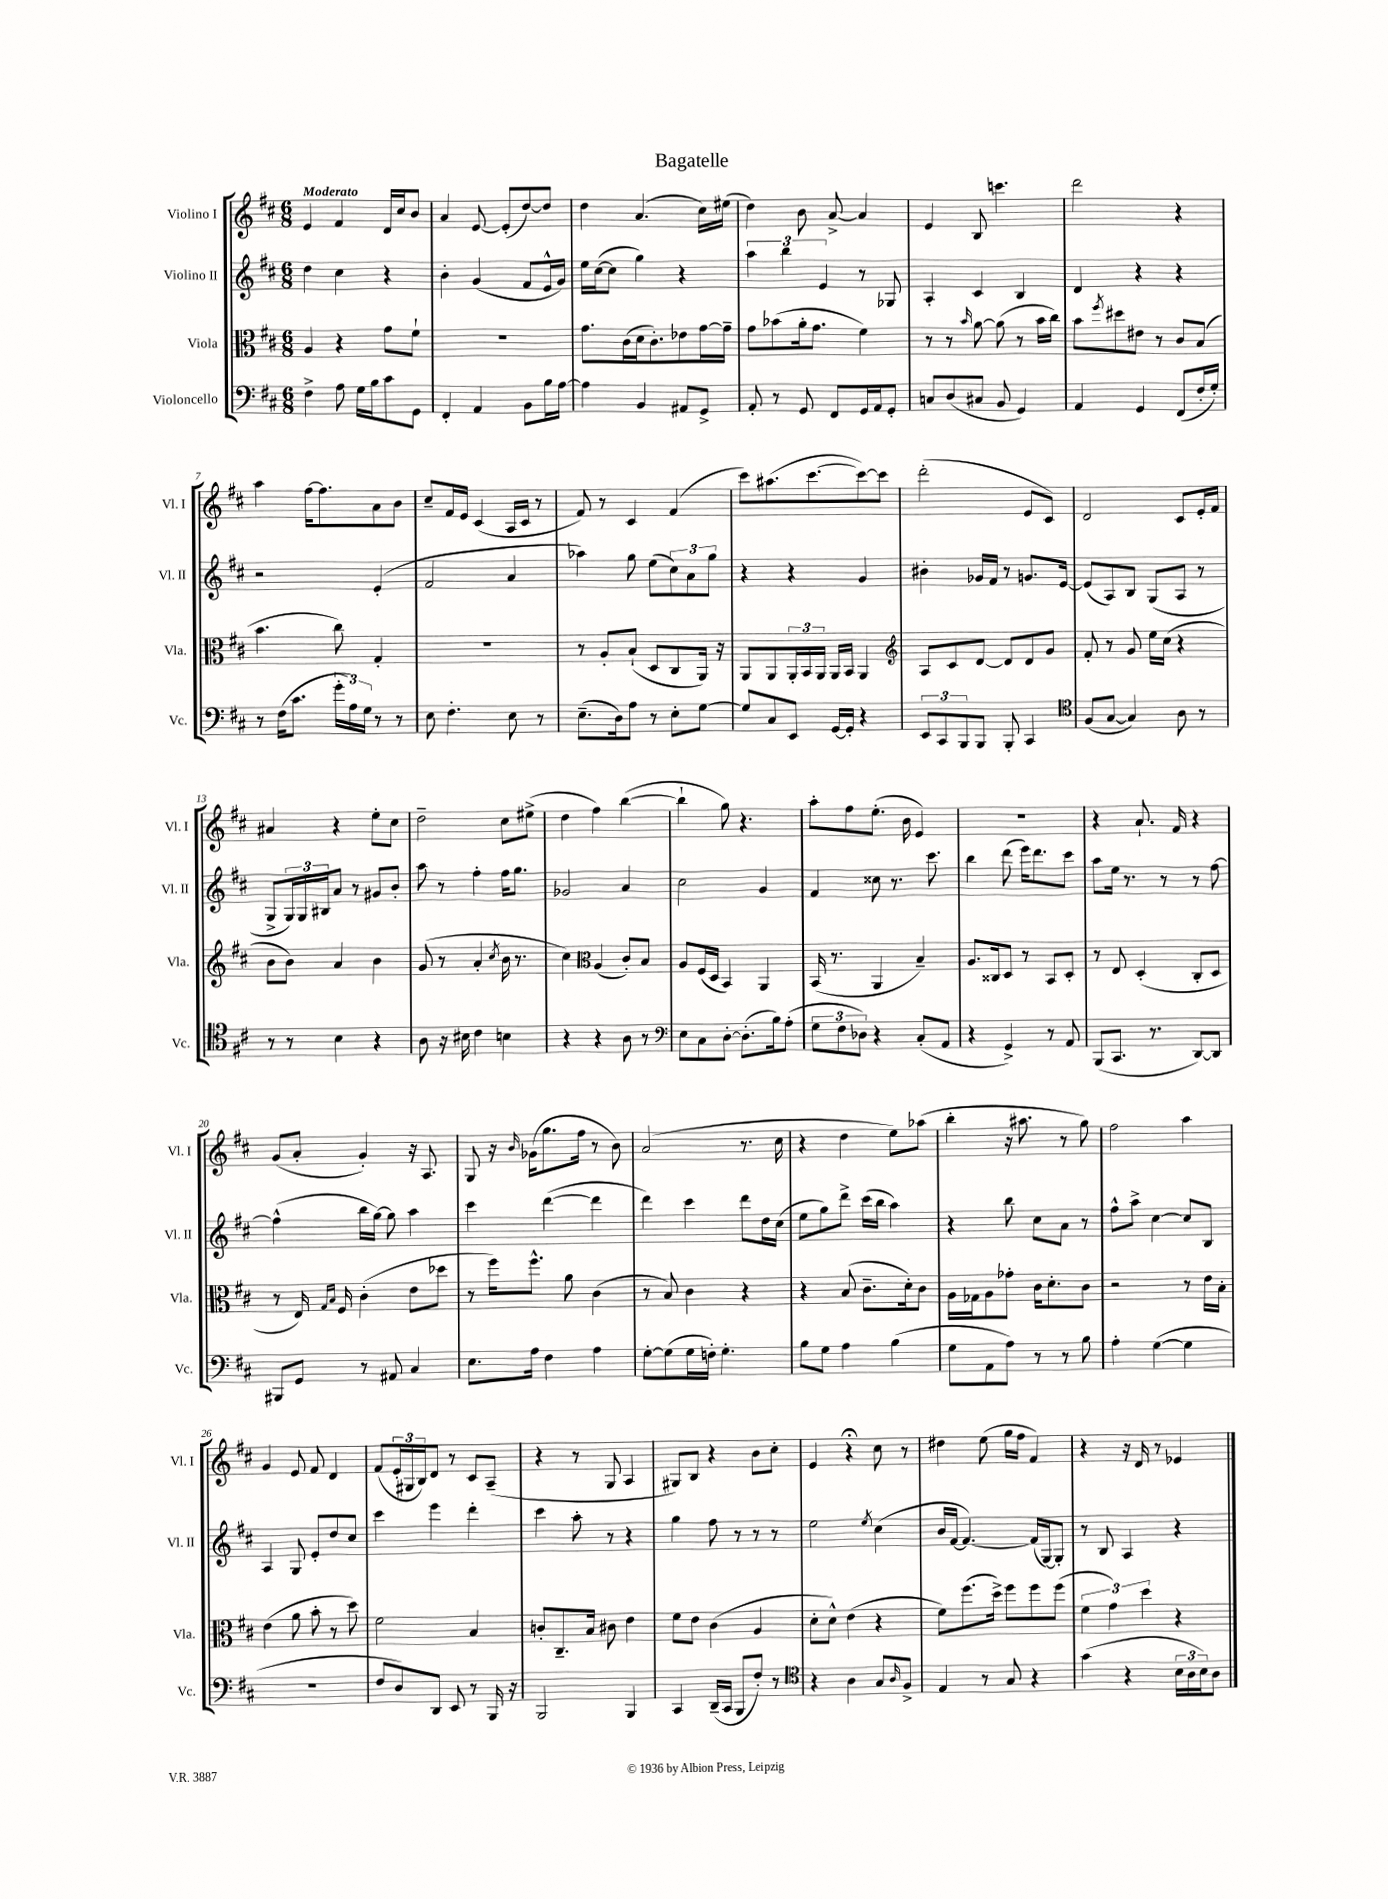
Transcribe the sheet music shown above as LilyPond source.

\header { title = "Bagatelle" }
<<
\new StaffGroup <<
\new Staff = "s0" \with { instrumentName = "Violino I" shortInstrumentName = "Vl. I" } {
    \clef treble \key d \major \numericTimeSignature \time 6/8 \tempo "Moderato"
    e'4 fis'4 d'16 cis''16 b'8 |
    a'4 e'8~ e'8-.( d''8~) d''8 |
    d''4 a'4.( cis''16) eis''16( |
    d''4) b'8 a'8~-> a'4 |
    e'4 b8 c'''4. |
    d'''2 r4 |
    a''4 fis''16~ fis''8. a'8 b'8 |
    cis''8-- fis'16 e'16 cis'4( a16 cis'16 r8 |
    fis'8) r8 cis'4 fis'4( |
    cis'''8) ais''8.( cis'''8.~ cis'''8~) cis'''8 |
    d'''2-.( e'8 cis'8) |
    d'2 cis'8 e'16-. fis'16 |
    ais'4 r4 e''8-. cis''8 |
    d''2-- cis''8 eis''8->( |
    d''4 fis''4) b''4~( |
    b''4-! g''8) r4. |
    a''8-. fis''8 e''8.-.( b'16 e'4) |
    R2. |
    r4 a'8.-! fis'16 r4 |
    g'8( a'8-. g'4-.) r16 a8. |
    g8 r16 \grace { b'16 } ges'16( g''8. fis''16 r8 b'8) |
    a'2( r8. cis''16 |
    r4 d''4 e''8) aes''8( |
    b''4-. r16 ais''8. r8 g''8) |
    fis''2 a''4 |
    g'4 e'8 fis'8 d'4 |
    fis'8( \tuplet 3/2 { e'16-. gis16 b16) } d'8 r8 cis'8 a8--( |
    r4 r8 g8 a4 |
    gis8) b8 r4 b'8 cis''8-. |
    e'4 r4\fermata cis''8 r8 |
    dis''4 e''8( g''16 fis''16 fis'4) |
    r4 r16 d'16 r8 ees'4 \bar "|." |
}
\new Staff = "s1" \with { instrumentName = "Violino II" shortInstrumentName = "Vl. II" } {
    \clef treble \key d \major \numericTimeSignature \time 6/8
    d''4 cis''4 r4 |
    b'4-. g'4( fis'8 e'16-^ g'16) |
    e''16 cis''16~( cis''8 g''4) r4 |
    \tuplet 3/2 { a''4 b''4 e'4 } r8 ges8 |
    a4-. cis'4 b4 |
    d'4 r4 r4 |
    r2 e'4-.( |
    fis'2 a'4 |
    aes''4) g''8 e''8( \tuplet 3/2 { cis''8) a'8 g''8 } |
    r4 r4 g'4 |
    bis'4-. ges'16 fis'16 r8 g'8. e'16~ |
    e'8( a8) b8 g8( a8 r8 |
    g8-> \tuplet 3/2 { g16) g16 bis16 } a'8 r8 gis'8 b'8-. |
    a''8 r8 fis''4-. fis''16 g''8. |
    ges'2 a'4 |
    cis''2 g'4 |
    fis'4 cisis''8 r8. cis'''8. |
    b''4 d'''8( e'''16) d'''8. cis'''8 |
    a''8 e''16 r8. r8 r8 fis''8~ |
    fis''4-^( b''16 g''16~) g''8 a''4 |
    cis'''4 d'''4~( d'''4 |
    d'''4) cis'''4 d'''8 d''16 cis''16( |
    e''8 g''8) d'''8-> cis'''16( b''16 a''4) |
    r4 b''8 cis''8 a'8 r8 |
    fis''8-^ a''8-> cis''4~ cis''8 b8 |
    a4 g8 e'8-. d''8 cis''8 |
    cis'''4 e'''4 d'''4-. |
    cis'''4 a''8-. r8 r4 |
    g''4 fis''8 r8 r8 r8 |
    e''2 \acciaccatura { e''8 } cis''4( |
    b'16 fis'16~ fis'4.~) fis'16( g16~) g8-. |
    r8 b8 a4 r4 \bar "|." |
}
\new Staff = "s2" \with { instrumentName = "Viola" shortInstrumentName = "Vla." } {
    \clef alto \key d \major \numericTimeSignature \time 6/8
    a4 r4 g'8 fis'8-! |
    R2. |
    g'8. cis'16( d'16 cis'8.-.) ees'8 g'16~ g'16-- |
    g'8 bes'8( a'16-. g'8. fis'4) |
    r8 r8 \grace { b'16 } a'8~ a'8( r8 b'16 cis''16) |
    b'8 \acciaccatura { fis''8 } dis''8 eis'8 r8 cis'8 b8( |
    b'4. cis''8) g4-. |
    R2. |
    r8 a8-. b8-!( d8 cis8 a,16) r16 |
    a,8 a,8 \tuplet 3/2 { a,16-. b,16 a,16 } a,16 b,16 a,4 |
    \clef treble a8 cis'8 d'8~ d'8 d'8 g'8 |
    fis'8-. r8 g'8 e''16 cis''16( r4 |
    b'8 b'8) a'4 b'4 |
    g'8( r8 a'4-. \acciaccatura { cis''8 } b'16 r8. |
    cis''4) \clef alto a4( cis'8-.) b8 |
    a8 fis16( d16 b,4) a,4 |
    b,16( r8. a,4 b4--) |
    a8. cisis16 d8 r8 b,8 d8-. |
    r8 e8 d4-.( cis8-. d8 |
    r8 e16) \grace { g16 b16 } fis16 cis'4-.( e'8 des''8 |
    r8 fis''16) fis''8.-^ a'8 cis'4( |
    r8 b8) cis'4 r4 |
    r4 b8( cis'8.-- d'16-.) cis'8 |
    a16 ges16 a8 ges'8-. cis'16 d'8.-. cis'8 |
    r2 r8 e'16 b16-. |
    e'4( a'8 b'8-. r8 d''8) |
    fis'2 b4 |
    c'8-. cis8.-- b16 cis'8 e'4 |
    fis'8 e'8 cis'4( a4 |
    d'8-. d'8-^) e'4( r4 |
    fis'8) fis''8.( d''16->) fis''8 fis''8 fis''8( |
    \tuplet 3/2 { fis'4 g'4) d''4 } r4 \bar "|." |
}
\new Staff = "s3" \with { instrumentName = "Violoncello" shortInstrumentName = "Vc." } {
    \clef bass \key d \major \numericTimeSignature \time 6/8
    fis4-> a8 g16 b16 cis'8 g,8 |
    fis,4-. a,4 b,8 b16 a16~ |
    a4 b,4 ais,8 g,8-> |
    a,8-. r8 g,8 fis,8 g,16 a,16 g,8-. |
    c8 d8( cis8 b,8 g,4) |
    a,4 g,4 fis,8( fis16-. g16-.) |
    r8 fis16( cis'8. \tuplet 3/2 { g'16-. a16) g16 } r8 r8 |
    e8 fis4.-. e8 r8 |
    e8.--( d16) a8 r8 e8-. g8~ |
    g8 cis8 e,8 g,16~ g,16-. r4 |
    \tuplet 3/2 { e,8 cis,8 b,,8 } b,,8 b,,8-. cis,4 |
    \clef tenor fis8( g8~ g4) a8 r8 |
    r8 r8 b4 r4 |
    a8 r16 bis16 cis'4 b4 |
    r4 r4 a8 r8 |
    \clef bass e8 cis8 d8~-. d8.-.( b16) a8-.( |
    \tuplet 3/2 { g8 fis8 des8) } r4 cis8-.( a,8 |
    r4 g,4->) r8 a,8 |
    b,,8( cis,8. r8. d,8~) d,8 |
    bis,,8 g,8 r8 ais,8 cis4 |
    e8. a16 fis4 a4 |
    g8~-. g8( g16 f16-.) g4.-. |
    b8 g8 a4 b4( |
    g8 a,8 a8) r8 r8 b8 |
    a4-. g4~( g4 |
    R2. |
    fis8 d8) d,8 e,8 r8 b,,16 r16 |
    b,,2 b,,4 |
    cis,4 d,16--( cis,16 b,,8 fis8-.) r8 |
    \clef tenor r4 a4 g8 \grace { a16 } fis8-> |
    e4 r8 g8 r4 |
    g'4( r4 \tuplet 3/2 { b16 a16 b16) } a8 \bar "|." |
}
>>
>>
